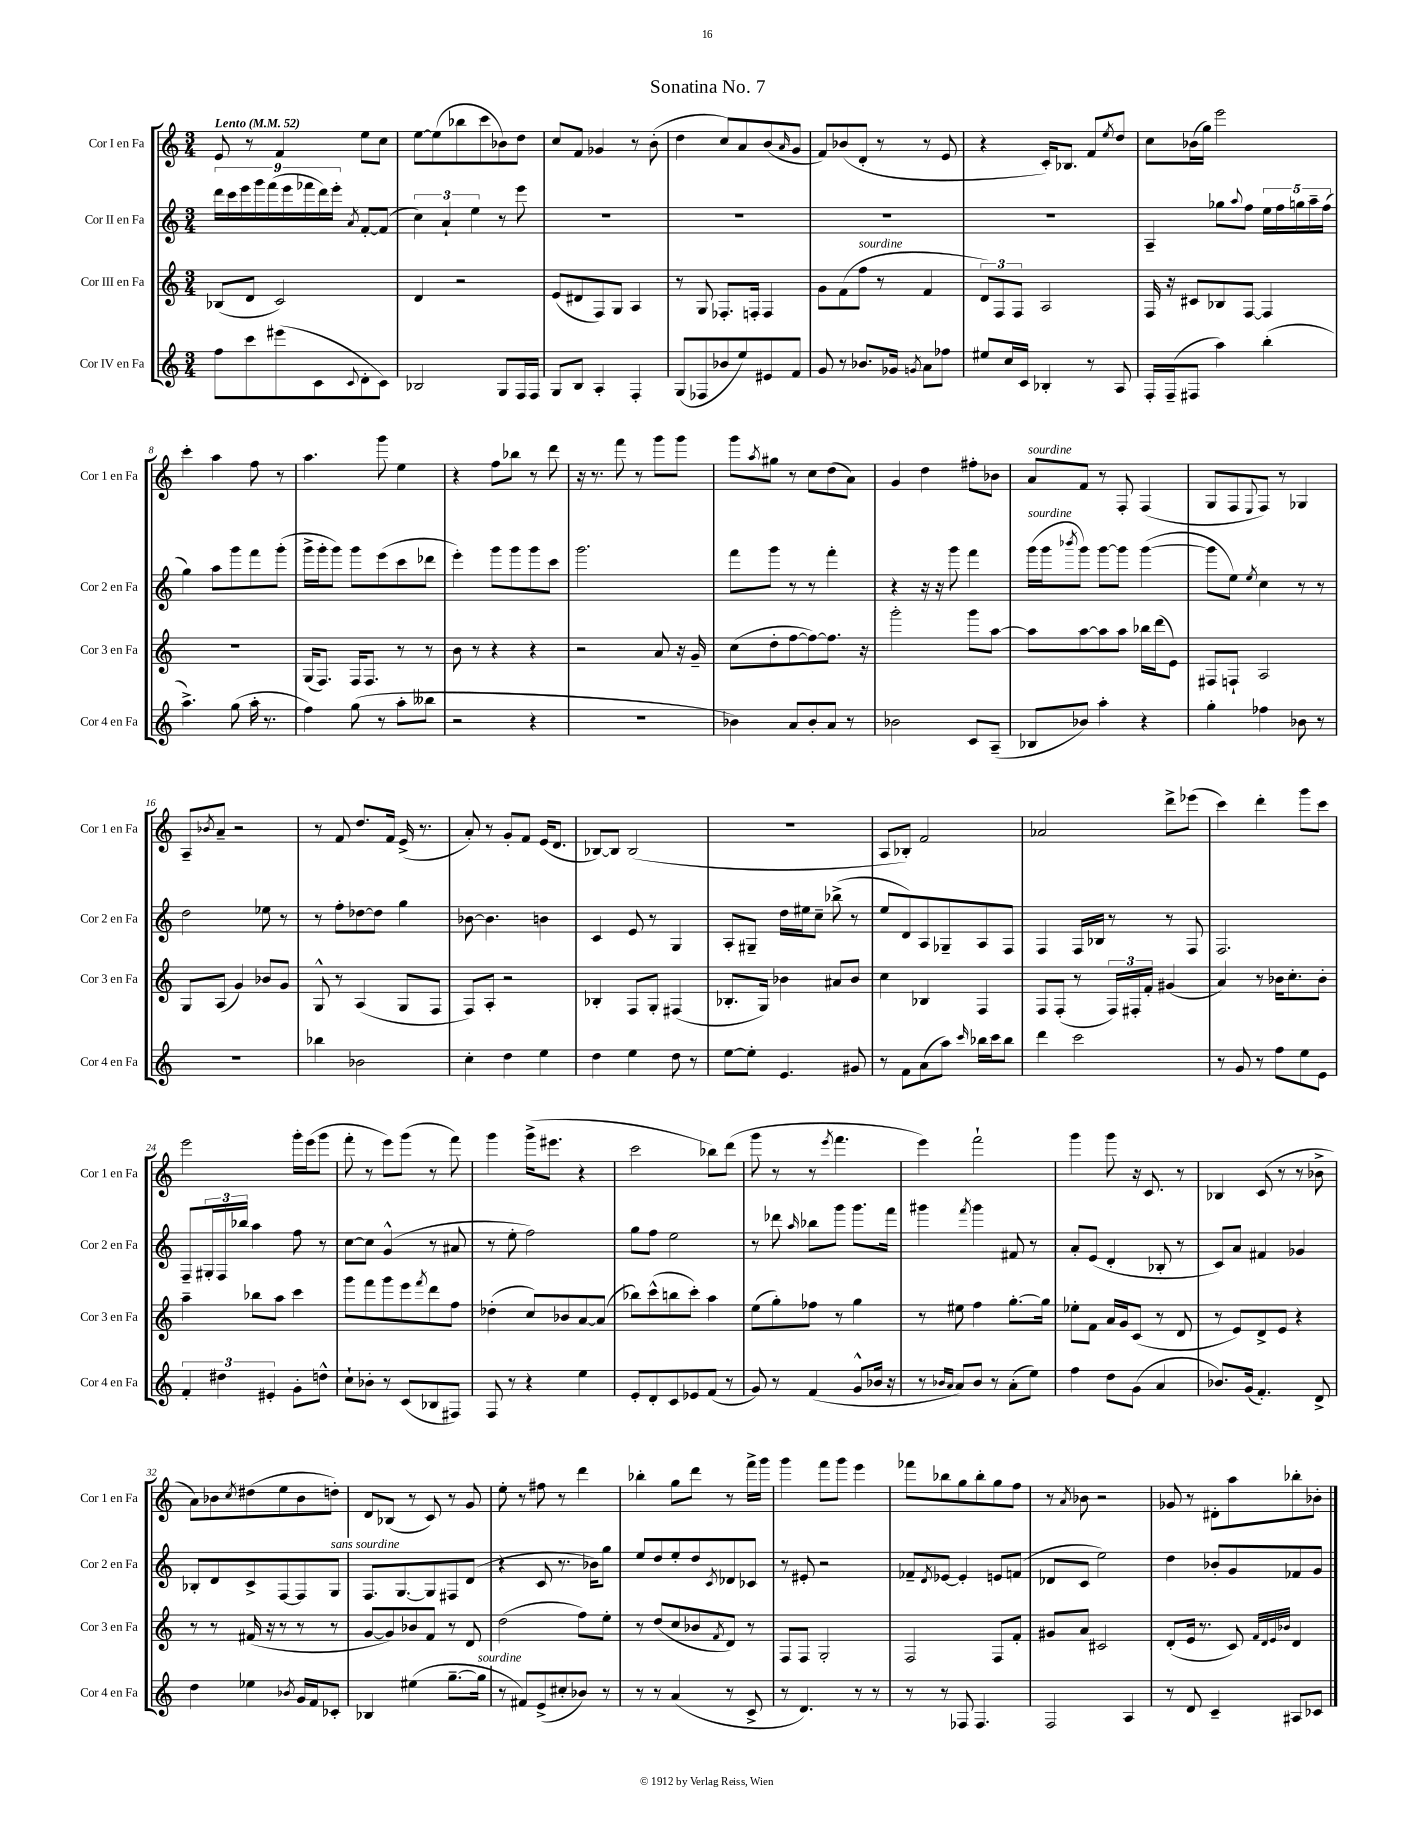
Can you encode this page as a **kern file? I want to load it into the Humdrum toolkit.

**kern	**kern	**kern	**kern
*staff4	*staff3	*staff2	*staff1
*clefG2	*clefG2	*clefG2	*clefG2
*k[]	*k[]	*k[]	*k[]
*M3/4	*M3/4	*M3/4	*M3/4
*MM52	*MM52	*MM52	*MM52
8ff	(8B-	18ddd	8e
.	.	18ccc	.
.	.	18eee	.
8ccc	8d	.	8r
.	.	18ggg	.
.	.	(18fff	.
(8eee#	2c)	.	4f
.	.	18eee	.
.	.	18fff-	.
8c	.	.	.
.	.	18ddd)	.
.	.	18eee'	.
8qqc	.	8qa	.
8d'	.	[8f'	8ee
8c)	.	(8f]	8cc
=	=	=	=
2B-	4d	6cc)	[8ee
.	.	.	(8ee]
.	.	6a`	.
.	2r	.	8bb-
.	.	6ee	.
.	.	.	8ccc
8G	.	8r	8b-)
16F	.	8eee	8dd
16F	.	.	.
=	=	=	=
8G	(8e	2.r	8cc
8B	8d#	.	8f
4A'	8F)	.	4g-
.	8G	.	.
4F'	4A	.	8r
.	.	.	(8b'
=	=	=	=
(8G	8r	2.r	4dd
8F-	8G	.	.
8b-	8.F-'	.	8cc)
8ee)	.	.	8a
.	16F'	.	.
8e#	4F	.	(8b
.	.	.	16qqa
8f	.	.	8g
=	=	=	=
8g	8g	2.r	8f)
8r	(8f	.	(8b-
8.b-	8ff	.	8d'
.	8r	.	8r
16g-	.	.	.
8qg	.	.	.
8a	4f	.	8r
8ff-	.	.	8e
=	=	=	=
8ee#	12d)	2.r	4r
.	12F	.	.
16cc	.	.	.
.	12F	.	.
16c	.	.	.
4B-'	2A	.	16c')
.	.	.	8.B-
8r	.	.	8f
.	.	.	8qee
8A	.	.	8dd
=	=	=	=
16F'	16F	4A~	8cc
(16F~	16r	.	.
8F#	8c#	.	(16b-
.	.	.	16gg)
4aa)	8B-	8gg-	2eee
.	.	8qqaa	.
.	[8F	8ff	.
(4bb'	4F]	20ee	.
.	.	20ff	.
.	.	20gg	.
.	.	20aa~	.
.	.	(20ff	.
=	=	=	=
4.aa^)	2.r	4gg)	4ccc'
.	.	8aa	4aa
(8gg	.	8ggg	.
16aa'	.	8fff	8ff
8.r	.	.	.
.	.	(8ggg'	8r
=	=	=	=
4ff)	(16G	16ggg^	4.aa
.	8.F)	16ggg'	.
.	.	8ggg)	.
(8gg	16F	8ggg	.
.	8.F	.	.
8r	.	(8eee	8ggg
8aa'	8r	8ccc	4ee
8bb--	8r	8ddd-	.
=	=	=	=
2r	8b	4eee')	4r
.	8r	.	.
.	4r	8ggg	8ff
.	.	8ggg	8bb-
4r	4r	8ggg	8r
.	.	8ccc	8ddd
=	=	=	=
2.r	2r	2.ggg	16r
.	.	.	8.r
.	.	.	8fff
.	.	.	8r
.	8a	.	8ggg
.	16r	.	8ggg
.	16g~	.	.
=	=	=	=
4b-)	(8cc	8fff	8ggg
.	.	.	8qaa
.	8dd'	8ggg	8gg#
8a	[8ff	8r	8r
8b-'	8ff_)	8r	8cc
8a	8.ff]	4fff'	(8dd
8r	.	.	8a)
.	16r	.	.
=	=	=	=
2b-	2ggg'	4r	4g
.	.	16r	4dd
.	.	16r	.
.	.	8ggg	.
8c	8ggg	4fff	8ff#'
(8A~	[8aa	.	8b-
=	=	=	=
8B-	8aa]	(16ggg	8a
.	.	16ggg	.
.	.	8qbbb-	.
8b-)	[8aa	8ggg)	8f
4aa'	8aa]	[8ggg	8r
.	8aa	8ggg]	8F'
4r	16bb-	([4ggg	(4F
.	(16ddd	.	.
.	8e)	.	.
=	=	=	=
4gg'	8F#	8ggg]	8G
.	8F`	8ee)	8F
.	.	8qee	8qqE
4ff-	2A	4cc	8F)
.	.	.	8r
8b-	.	8r	4G-
8r	.	8r	.
=	=	=	=
2.r	8G	2dd	8A~
.	.	.	8qb-
.	(8A	.	8a~
.	4g)	.	2r
.	8b-	8ee-	.
.	8g	8r	.
=	=	=	=
4bb-	8G^^	8r	8r
.	8r	8ff'	8f
2b-	(4A	[8dd-	8.dd
.	.	8dd-]	.
.	.	.	16f
.	8G	4gg	(16e^
.	.	.	8.r
.	8F	.	.
=	=	=	=
4cc'	8F)	[8b-	8a')
.	8A'	4.b-]	8r
4dd	2r	.	8g'
.	.	.	8f
4ee	.	4b	(16e
.	.	.	8.d
=	=	=	=
4dd	4B-'	4c	[8B-)
.	.	.	8B-]
4ee	8F	8e	(2B-
.	8G'	8r	.
8dd	(4F#	4G	.
8r	.	.	.
=	=	=	=
[8ee	8.B-'	8A'	2.r
8ee']	.	8G#~	.
.	16G)	.	.
4.e	4b-	16dd	.
.	.	16ee#	.
.	.	8cc~	.
.	8a#	(8bb-^	.
8g#	8b-	8r	.
=	=	=	=
8r	4cc	8ee	8A
8f	.	8d)	8B-')
(8a	4B-	8A	2f
8aa)	.	8G-~	.
16qqccc	.	.	.
16bb-	4F	8A	.
16ccc	.	.	.
8bb-	.	8F	.
=	=	=	=
4ddd	8F	4F	2a-
.	(8F'	.	.
2ccc	8r	16F	.
.	.	16B-	.
.	24F)	8r	.
.	24F#'	.	.
.	24f'	.	.
.	(4g#	8r	8ddd^
.	.	8F	(8eee-
=	=	=	=
8r	4a)	2.F	4ccc)
8g	.	.	.
8r	8r	.	4ddd'
8ff	16b-	.	.
.	8.cc'	.	.
8ee	.	.	8ggg
8e	8b-'	.	8ccc
=	=	=	=
6f'	4aa~	8F~	2eee
.	.	24G#'	.
6dd#	.	24F	.
.	.	24bb-	.
.	8bb-	4aa	.
6e#'	.	.	.
.	8aa	.	.
8g'	4ccc	8ff	16ggg'
.	.	.	(16eee
8dd^^	.	8r	8ggg
=	=	=	=
8cc`	8ggg	[8cc	8fff'
8b-'	8fff	8cc]	8r
8r	8ggg	(4g^^	8eee)
(8c	8eee	.	(8ggg
.	8qfff	.	.
8B-	8ddd	8r	8r
8F#)	8ff	8a#	8fff)
=	=	=	=
8F	(4dd-'	8r	4ggg
8r	.	8ee'	.
4r	8cc)	2ff)	(16ggg^
.	.	.	8.eee#
.	8b-	.	.
4ee	[8a	.	4r
.	(8a]	.	.
=	=	=	=
8e'	8bb-)	8gg	2ccc
8d'	(8ccc^^	8ff	.
8c	8bb	2ee	.
8e-	8ccc')	.	.
(8f	4aa	.	8bb-)
8r	.	.	(8ddd
=	=	=	=
8g)	(8ee	8r	8ggg
8r	8gg')	8ddd-	8r
.	.	16qqaa	.
(4f	8ff-	8bb-	8r
.	.	.	8qeee
.	8r	8ggg	4.fff
8g^^	4gg	8.ggg	.
16b-	.	.	.
16r	.	16fff	.
=	=	=	=
8r	8r	4ggg#	4eee)
16qqb-	.	.	.
16qqa	.	.	.
8a)	8ee#	.	.
.	.	8qfff	.
8b-	4ff	4ggg#	2fff`
8r	.	.	.
(8a'	[8.gg'	8f#	.
8ee)	.	8r	.
.	16gg]	.	.
=	=	=	=
4ff	8ee-'	8a'	4ggg
.	8f	(8e	.
8dd	16a	4d'	8ggg
.	16g	.	.
(8g	(8c	.	16r
.	.	.	8.c
4a	8r	8B-'	.
.	8d	8r	8r
=	=	=	=
8.b-)	8r	8c)	4B-
.	8e)	8a	.
(16g	.	.	.
4.f')	8d^	4f#	(8c
.	8e	.	8r
.	4r	4g-	8r
8d^	.	.	8b-^
=	=	=	=
4dd	8r	8B-'	8a)
.	8r	8d	8b-
.	.	.	8qcc
4ee-	(16f#	8c^	(8dd#
.	16r	.	.
.	8r	[8F	8ee
8qb-	.	.	.
16g	8r	8F]	8b-
16f	.	.	.
8c-'	8r	8G	8dd')
=	=	=	=
4B-	[8g	8.F	8d
.	8g])	.	(8B-
.	.	[8.G	.
(4ee#	8b-	.	8r
.	8f	8G]	8c)
[8.gg~	8r	8F#	8r
.	8d	(8d	8g
16gg]	.	.	.
=	=	=	=
8r	(2dd	4r	8ee'
8f#)	.	.	8r
(8e^	.	8c	8ff#
8cc#'	.	8.r	8r
8b-)	8ff)	.	4ddd
.	.	16b-)	.
8r	8ee'	8gg	.
=	=	=	=
8r	8r	8ee	4bb-'
8r	(8dd	8dd	.
(4a	8cc	8ee'	8gg
.	8b-	8dd	8ddd
.	8qf	8qc	.
8r	8d)	8d-	8r
8c^	8r	8c-	16fff^
.	.	.	16ggg
=	=	=	=
8r	8F	8r	4ggg
4.d)	8F	8e#'	.
.	2G'	2r	8fff
.	.	.	8ggg
8r	.	.	4eee
8r	.	.	.
=	=	=	=
8r	2F	8f-~	8fff-
.	.	8qd	.
8r	.	[8e-	8bb-
8F-	.	4e-']	8gg
4.F-	.	.	8bb-'
.	8F	8e	8gg
.	8f'	(8f	8ff
=	=	=	=
2F	8g#	8d-	8r
.	.	.	8qa
.	8a	8c	8b-
.	2c#	2ee)	2r
4A	.	.	.
=	=	=	=
8r	(8d'	4dd	8g-
8d	16e	.	8r
.	8.r	.	.
4c~	.	8b-'	8d#'
.	8c)	8g	8aa
.	32qqf	.	.
.	32qqd	.	.
.	32qqe	.	.
.	32qqb-	.	.
8A#	4d	8f-	8bb-'
8c-	.	8g	8b-'
==	==	==	==
*-	*-	*-	*-
